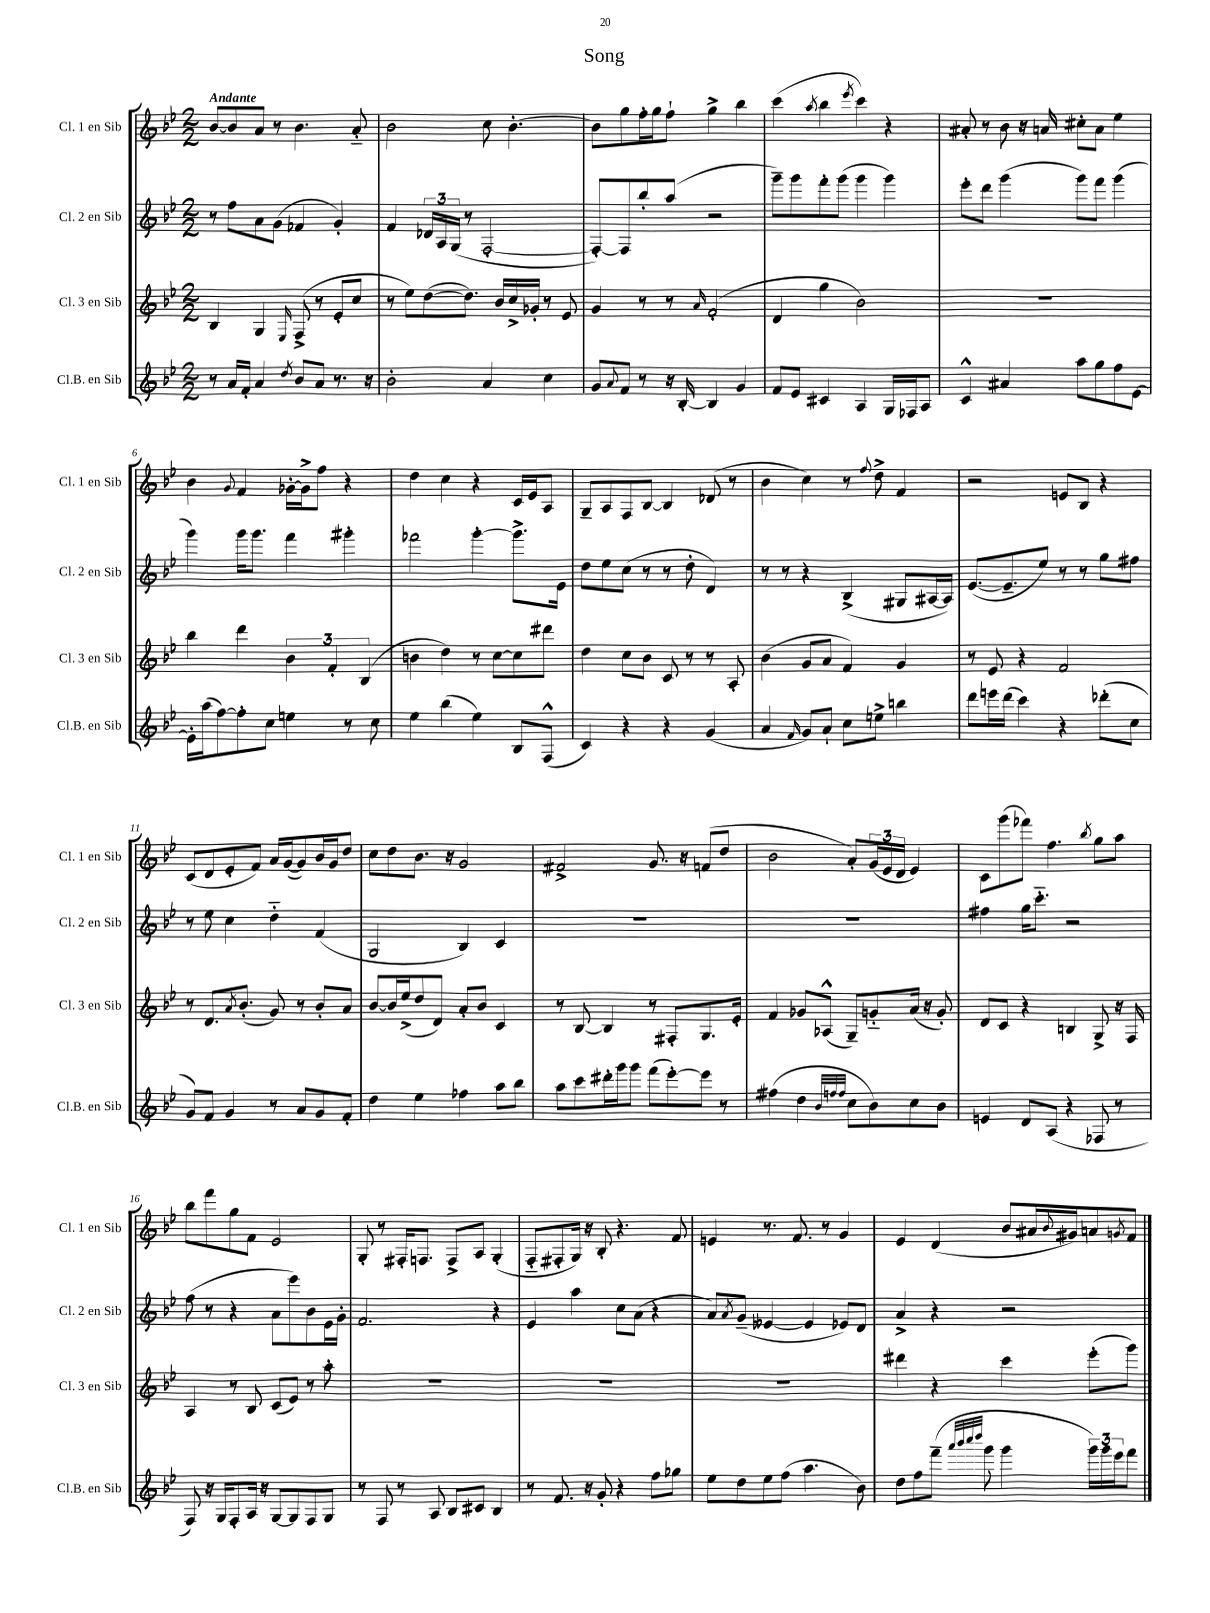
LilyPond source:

\header { title = "Song" }
<<
\new StaffGroup <<
\new Staff = "s0" \with { instrumentName = "Cl. 1 en Sib" shortInstrumentName = "Cl. 1 en Sib" } {
    \clef treble \key bes \major \numericTimeSignature \time 2/2 \tempo "Andante"
    bes'8~ bes'8 a'8 r8 bes'4. a'8-_ |
    bes'2 c''8 bes'4.~-. |
    bes'8 g''8 f''16-. g''16 f''8-! g''4-> bes''4 |
    c'''4( \acciaccatura { a''8 } bes''4 \acciaccatura { ees'''8 } c'''4) r4 |
    ais'8-. r8 bes'8 r16 a'16 cis''8-. a'8 ees''4 |
    bes'4 \appoggiatura { g'8 } f'4 ges'16~-. ges'16-> f''8 r4 |
    d''4 c''4 r4 c'16 ees'16 a8 |
    g8-- a8 f8 bes8~ bes4 des'8( r8 |
    bes'4 c''4) r8 \appoggiatura { f''8 } d''8-> f'4 |
    r2 e'8 bes8 r4 |
    c'8( d'8 ees'8-. f'8) a'16 g'16~( g'8) bes'16 g'16 d''8 |
    c''8 d''8 bes'8. r16 g'2 |
    fis'2-> g'8. r16 f'8( d''8 |
    bes'2 a'8-.) \tuplet 3/2 { g'16( ees'16 d'16 } ees'4) |
    c'8 g'''8( fes'''8) f''4. \acciaccatura { bes''8 } g''8 a''8 |
    bes''8 f'''8 g''8 f'8 ees'2 |
    g8-. r8 fis16-. f8. f8-> a8 g4-.( |
    f8-_ fis8-. g16) r16 bes8-. r4. f'8 |
    e'4 r8. f'8. r8 g'4 |
    ees'4 d'4( bes'8 ais'16 \appoggiatura { bes'8 } gis'16) a'8 \acciaccatura { g'8 } f'8 \bar "|." |
}
\new Staff = "s1" \with { instrumentName = "Cl. 2 en Sib" shortInstrumentName = "Cl. 2 en Sib" } {
    \clef treble \key bes \major \numericTimeSignature \time 2/2
    r8 f''8 a'8 g'8( fes'4 g'4-.) |
    f'4 \tuplet 3/2 { des'16 a16 g16( } r8 f2~-. |
    f8~-.) f8 bes''8-. a''8( r2 |
    g'''8--) g'''8 f'''8-. g'''8( g'''4 g'''4) |
    ees'''8-. d'''8 g'''4( g'''8) f'''8 g'''4( |
    g'''4) g'''16 g'''8. f'''4 gis'''4-. |
    fes'''2 g'''4~-. g'''8.-> ees'16 |
    d''8 ees''8 c''8( r8 r8 d''8-. d'4) |
    r8 r8 r4 bes4->( gis8 ais16~ ais16) |
    ees'8.~( ees'8.-- ees''8) r8 r8 g''8 fis''8 |
    r8 ees''8 c''4 d''4-_ f'4( |
    g2 bes4) c'4 |
    R1 |
    R1 |
    fis''4 g''16 c'''8.-_ r2 |
    f''8( r8 r4 a'8 ees'''8) bes'8 ees'16 g'16-. |
    f'2. r4 |
    ees'4 a''4 c''8 a'8( r4 |
    a'8) \acciaccatura { a'8 } g'8--( eeses'4~ eeses'4 ees'8) d'8 |
    a'4-> r4 r2 \bar "|." |
}
\new Staff = "s2" \with { instrumentName = "Cl. 3 en Sib" shortInstrumentName = "Cl. 3 en Sib" } {
    \clef treble \key bes \major \numericTimeSignature \time 2/2
    bes4 g4 \grace { ees16 } f8->( r8 ees'8-. c''8 |
    r8 ees''8) d''8~( d''8.) bes'16 c''16-> ges'16-. r8 ees'8 |
    g'4 r8 r8 \grace { a'16 } f'2-.( |
    d'4 g''4 bes'2) |
    R1 |
    bes''4 d'''4 \tuplet 3/2 { bes'4 f'4-. bes4( } |
    b'4 d''4) r8 c''8~ c''8 dis'''8 |
    d''4 c''8 bes'8 c'8 r8 r8 a8-. |
    bes'4( g'8 a'8 f'4) g'4 |
    r8 ees'8 r4 f'2 |
    r8 d'8. \acciaccatura { a'8 } bes'8.-.( g'8) r8 bes'8-. a'8 |
    bes'8~ bes'16 ees''16->( d''8 d'8) a'8-. bes'8 c'4 |
    r8 bes8~ bes4 r8 fis8-. g8. ees'16-. |
    f'4 ges'8 aes8-^( g8--) g'8-_ a'16( r16 g'8-.) |
    d'8 c'8 r4 b4 g8-> r16 f16 |
    a4 r8 bes8 c'8( ees'8) r8 a''8-. |
    R1 |
    R1 |
    R1 |
    dis'''4 r4 c'''4 ees'''8-.( g'''8) \bar "|." |
}
\new Staff = "s3" \with { instrumentName = "Cl.B. en Sib" shortInstrumentName = "Cl.B. en Sib" } {
    \clef treble \key bes \major \numericTimeSignature \time 2/2
    r8 a'16 f'16-. a'4 \acciaccatura { d''8 } bes'8 a'8 r8. r16 |
    bes'2-. a'4 c''4 |
    g'8 \appoggiatura { a'8 } f'8 r8 r16 bes16~-. bes4 g'4 |
    f'8 ees'8 cis'4 a4 g16 fes16 a8 |
    c'4-^ ais'4 a''8 g''8 f''8 ees'8~ |
    ees'16-. a''16( f''8~) f''8-. c''8 e''4 r8 c''8 |
    ees''4 bes''4( ees''4) bes8 f8-^( |
    c'4) r4 r4 g'4( |
    a'4 \grace { f'16 } g'8) a'8-! c''8 e''8-> b''4 |
    d'''8 e'''16 d'''16( c'''4) r4 des'''8-.( c''8 |
    g'8) f'8 g'4 r8 a'8 g'8 f'8-. |
    d''4 ees''4 fes''4 a''8 bes''8 |
    a''8 c'''8 dis'''16-. g'''16 g'''8 f'''8( ees'''8~-.) ees'''8 r8 |
    fis''4( d''4 \grace { bes'32 f''32 f''32 } c''8 bes'8) c''8 bes'8 |
    e'4 d'8 a8( r4 fes8 r8 |
    f8) r16 g16 f8-. a16 r16 g8~ g8 f8 g8 |
    r8 f8 r8 a8 bes8 cis'8 bes4 |
    r8 f'8. r16 g'8-. r4 f''8 ges''8 |
    ees''8 d''8 ees''8 f''8( a''4. bes'8) |
    d''8 f''8 f'''8--( \grace { a'''32 bes'''32 c''''32 d''''32 } g'''8 g'''4 \tuplet 3/2 { g'''16) g'''16 ees'''16 } f'''8 \bar "|." |
}
>>
>>
